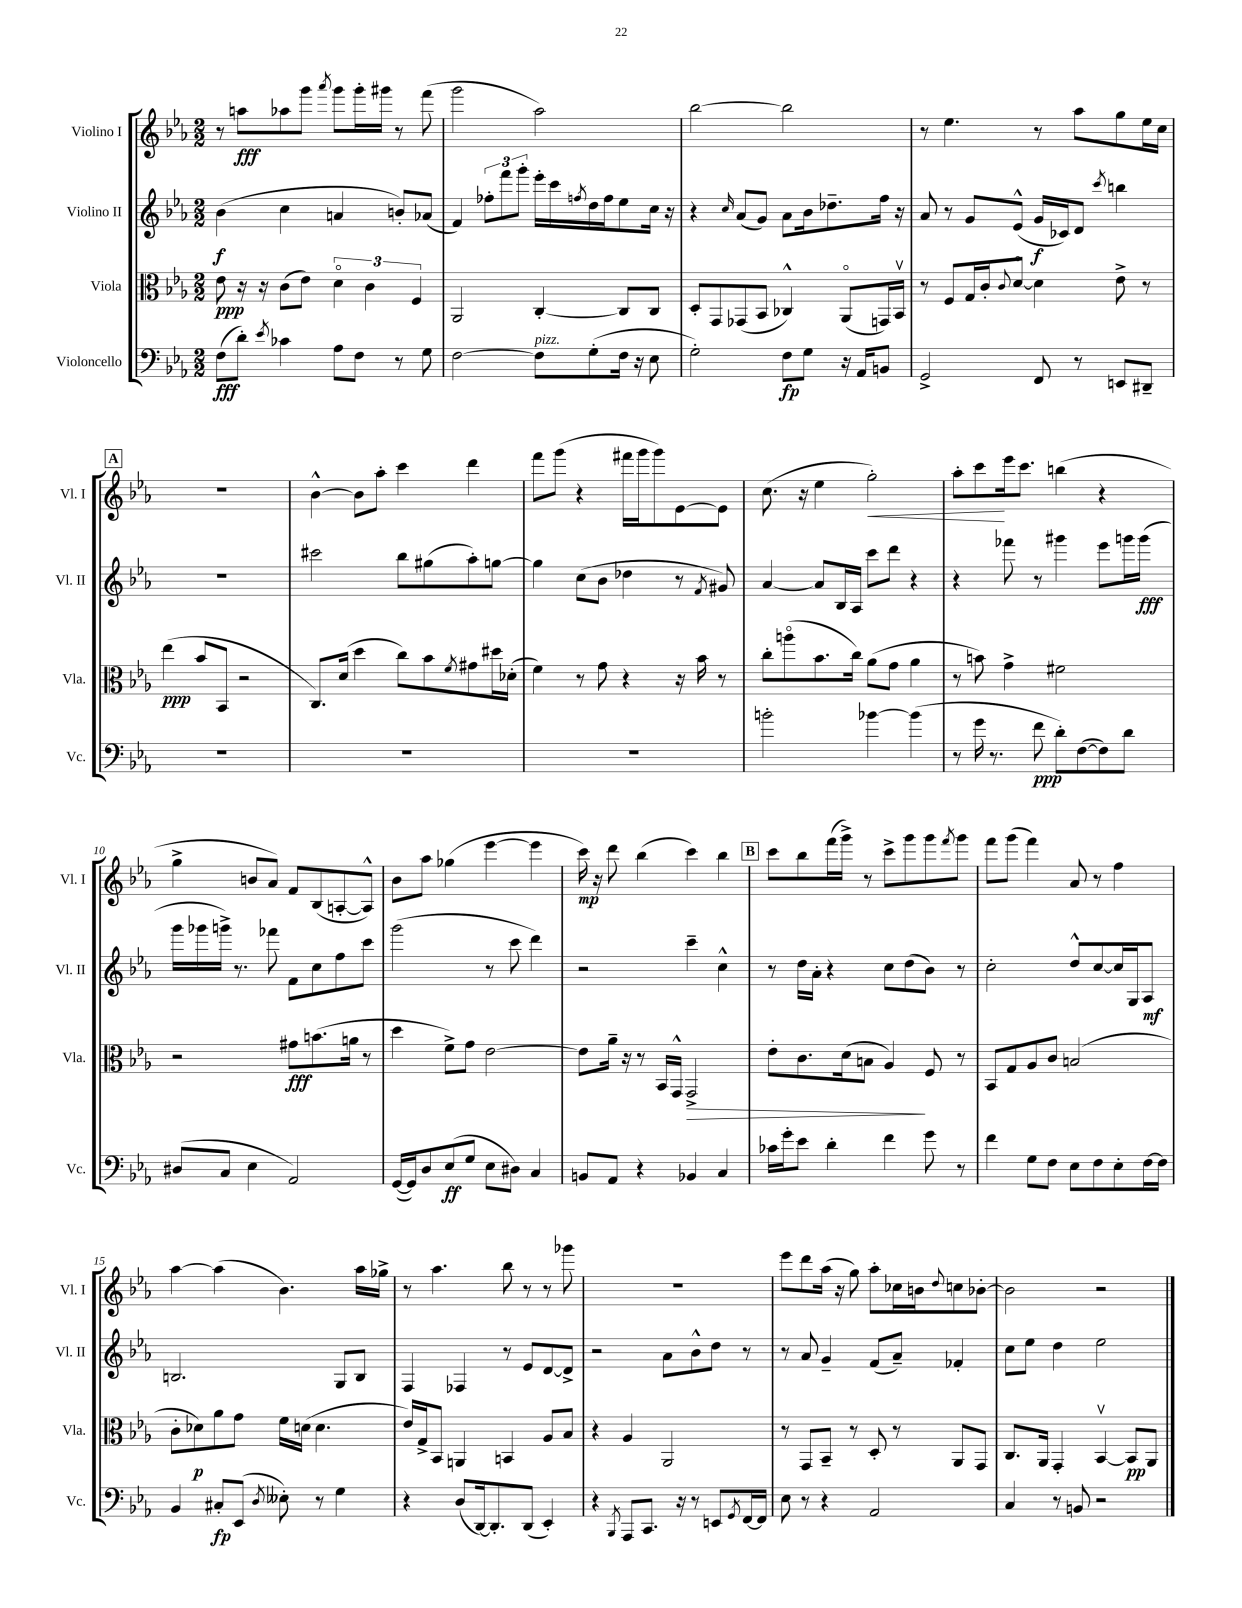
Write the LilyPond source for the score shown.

<<
\new StaffGroup <<
\new Staff = "s0" \with { instrumentName = "Violino I" shortInstrumentName = "Vl. I" } {
    \clef treble \key ees \major \numericTimeSignature \time 2/2
    r8 a''8\fff aes''8 g'''8 \acciaccatura { aes'''8 } g'''8 g'''16-. gis'''16 r8 f'''8( |
    g'''2 aes''2) |
    bes''2~ bes''2 |
    r8 ees''4. r8 aes''8 g''8 ees''16 c''16 |
    \mark \markup { \box "A" } R1 |
    bes'4~-^ bes'8 aes''8-. c'''4 d'''4 |
    f'''8 g'''8( r4 fis'''16 g'''16 g'''8) ees'8~ ees'8 |
    c''8.( r16 ees''4 g''2-.\<) |
    aes''8-. c'''8\! ees'''16 c'''8. b''4( r4 |
    g''4-> b'8 aes'8) f'8 bes8( a8~-. a8-^) |
    bes'8 aes''8 ges''4( ees'''4~ ees'''4 |
    c'''16\mp) r16 d'''8 bes''4( c'''4) bes''4 |
    \mark \markup { \box "B" } c'''8 bes''8 f'''16( g'''16->) r8 c'''8-> g'''8 g'''8 \acciaccatura { f'''8 } g'''8 |
    f'''8 g'''8( f'''4) aes'8 r8 f''4 |
    aes''4~ aes''4( bes'4.) aes''16 ges''16-> |
    r8 aes''4. bes''8 r8 r8 ges'''8 |
    R1 |
    ees'''8 d'''8 aes''16( r16 g''8) aes''8-. ces''16 b'16 \appoggiatura { d''8 } c''8 bes'8~-. |
    bes'2 r2 \bar "|." |
}
\new Staff = "s1" \with { instrumentName = "Violino II" shortInstrumentName = "Vl. II" } {
    \clef treble \key ees \major \numericTimeSignature \time 2/2
    bes'4\f( c''4 a'4 b'8-.) aes'8( |
    f'4) \tuplet 3/2 { fes''8-. f'''8 g'''8-. } ees'''16-. c'''16 \acciaccatura { f''8 } d''16 f''16 ees''8 c''16 r16 |
    r4 \grace { c''16 } aes'8( g'8) aes'8 bes'16 des''8.-- f''16 r16 |
    aes'8 r8 g'8 ees'8-^( g'16\f ces'16) d'8 \acciaccatura { c'''8 } b''4 |
    \mark \markup { \box "A" } R1 |
    cis'''2 bes''8 gis''8( aes''8-.) g''8~ |
    g''4 c''8( bes'8 des''4 r8 \acciaccatura { f'8 } gis'8) |
    aes'4~ aes'8 bes16 aes16 c'''8 d'''8 r4 |
    r4 fes'''8 r8 gis'''4 ees'''8 g'''16 g'''16\fff( |
    g'''16 ges'''16 g'''16->) r8. fes'''8 f'8 c''8 f''8 c'''8 |
    g'''2( r8 c'''8 d'''4) |
    r2 c'''4-- c''4-^ |
    \mark \markup { \box "B" } r8 d''16 aes'16-. r4 c''8 d''8( bes'8) r8 |
    c''2-. d''8-^ c''8~ c''16 g16 aes8\mf |
    b2. g8 b8 |
    f4 fes4 r8 ees'8 d'8~ d'8-> |
    r2 aes'8 bes'8-^ d''8 r8 |
    r8 aes'8 g'4-- f'8( aes'8--) fes'4-. |
    c''8 ees''8 d''4 ees''2 \bar "|." |
}
\new Staff = "s2" \with { instrumentName = "Viola" shortInstrumentName = "Vla." } {
    \clef alto \key ees \major \numericTimeSignature \time 2/2
    ees'8\ppp r16 r16 c'8( ees'8) \tuplet 3/2 { d'4\flageolet c'4 f4 } |
    aes,2 c4~-. c8 c8 |
    d8-. g,8 ges,8( bes,8 ces4-^) aes,8\flageolet( g,16) bes,16\upbow |
    r8 f8 g16 c'16-. \appoggiatura { c'8 } d'8~\flageolet d'4 ees'8-> r8 |
    \mark \markup { \box "A" } ees''4\ppp( bes'8 bes,8 r2 |
    c8.) d'16( d''4 c''8) bes'8 \acciaccatura { f'8 } gis'8 dis''16 des'16-.( |
    f'4) r8 g'8 r4 r16 bes'16 r8 |
    c''8-. a''8\flageolet( bes'8. c''16) aes'8( g'8 aes'4 |
    r8 b'8) g'4-> fis'2 |
    r2 gis'8\fff b'8.( a'16 r8 |
    d''4 f'8->) g'8 ees'2~ |
    ees'8 aes'16-- r16 r8 bes,16 g,16-^ g,2->\> |
    \mark \markup { \box "B" } ees'8-. c'8. d'16( b8 aes4\!) f8 r8 |
    bes,8 g8 aes8 c'8 b2( |
    c'8-. des'8\p) aes'8 g'8 f'16 d'16( d'4. |
    ees'16) g16-> bes,8 a,4 b,4 aes8 bes8 |
    r4 aes4 aes,2 |
    r8 g,8 bes,8-- r8 d8-. r8 aes,8 g,8 |
    c8. aes,16 g,4-. bes,4~\upbow bes,8\pp aes,8 \bar "|." |
}
\new Staff = "s3" \with { instrumentName = "Violoncello" shortInstrumentName = "Vc." } {
    \clef bass \key ees \major \numericTimeSignature \time 2/2
    f8\fff( d'8-.) \acciaccatura { ees'8 } ces'4 aes8 f8 r8 g8 |
    f2~ f8^\markup { \italic "pizz." } g8-.( f16 r16 ees8 |
    g2-.) f8\fp g8 r16 aes,16 b,8 |
    g,2-> f,8 r8 e,8 dis,8-- |
    \mark \markup { \box "A" } R1 |
    R1 |
    R1 |
    b'2-. bes'4~ bes'4( |
    r8 g'16 r8. f'8\ppp d'8-.) f8~( f8) d'8 |
    dis8( c8 ees4 aes,2) |
    g,16~( g,16) d8 ees8\ff( g8 ees8 dis8) c4 |
    b,8 aes,8 r4 bes,4 c4 |
    \mark \markup { \box "B" } ces'16 g'16-. ees'8 d'4-. f'4 g'8 r8 |
    f'4 g8 f8 ees8 f8 ees8-. f16~ f16 |
    bes,4 cis8-.\fp ees,8( \acciaccatura { d8 } eeses8-.) r8 g4 |
    r4 d8( d,16~) d,8.-. d,8( ees,4-.) |
    r4 \acciaccatura { bes,,8 } aes,,8 c,8. r16 r8 e,8 \acciaccatura { g,8 } f,16~ f,16 |
    ees8 r8 r4 aes,2 |
    c4 r8 b,8 r2 \bar "|." |
}
>>
>>
